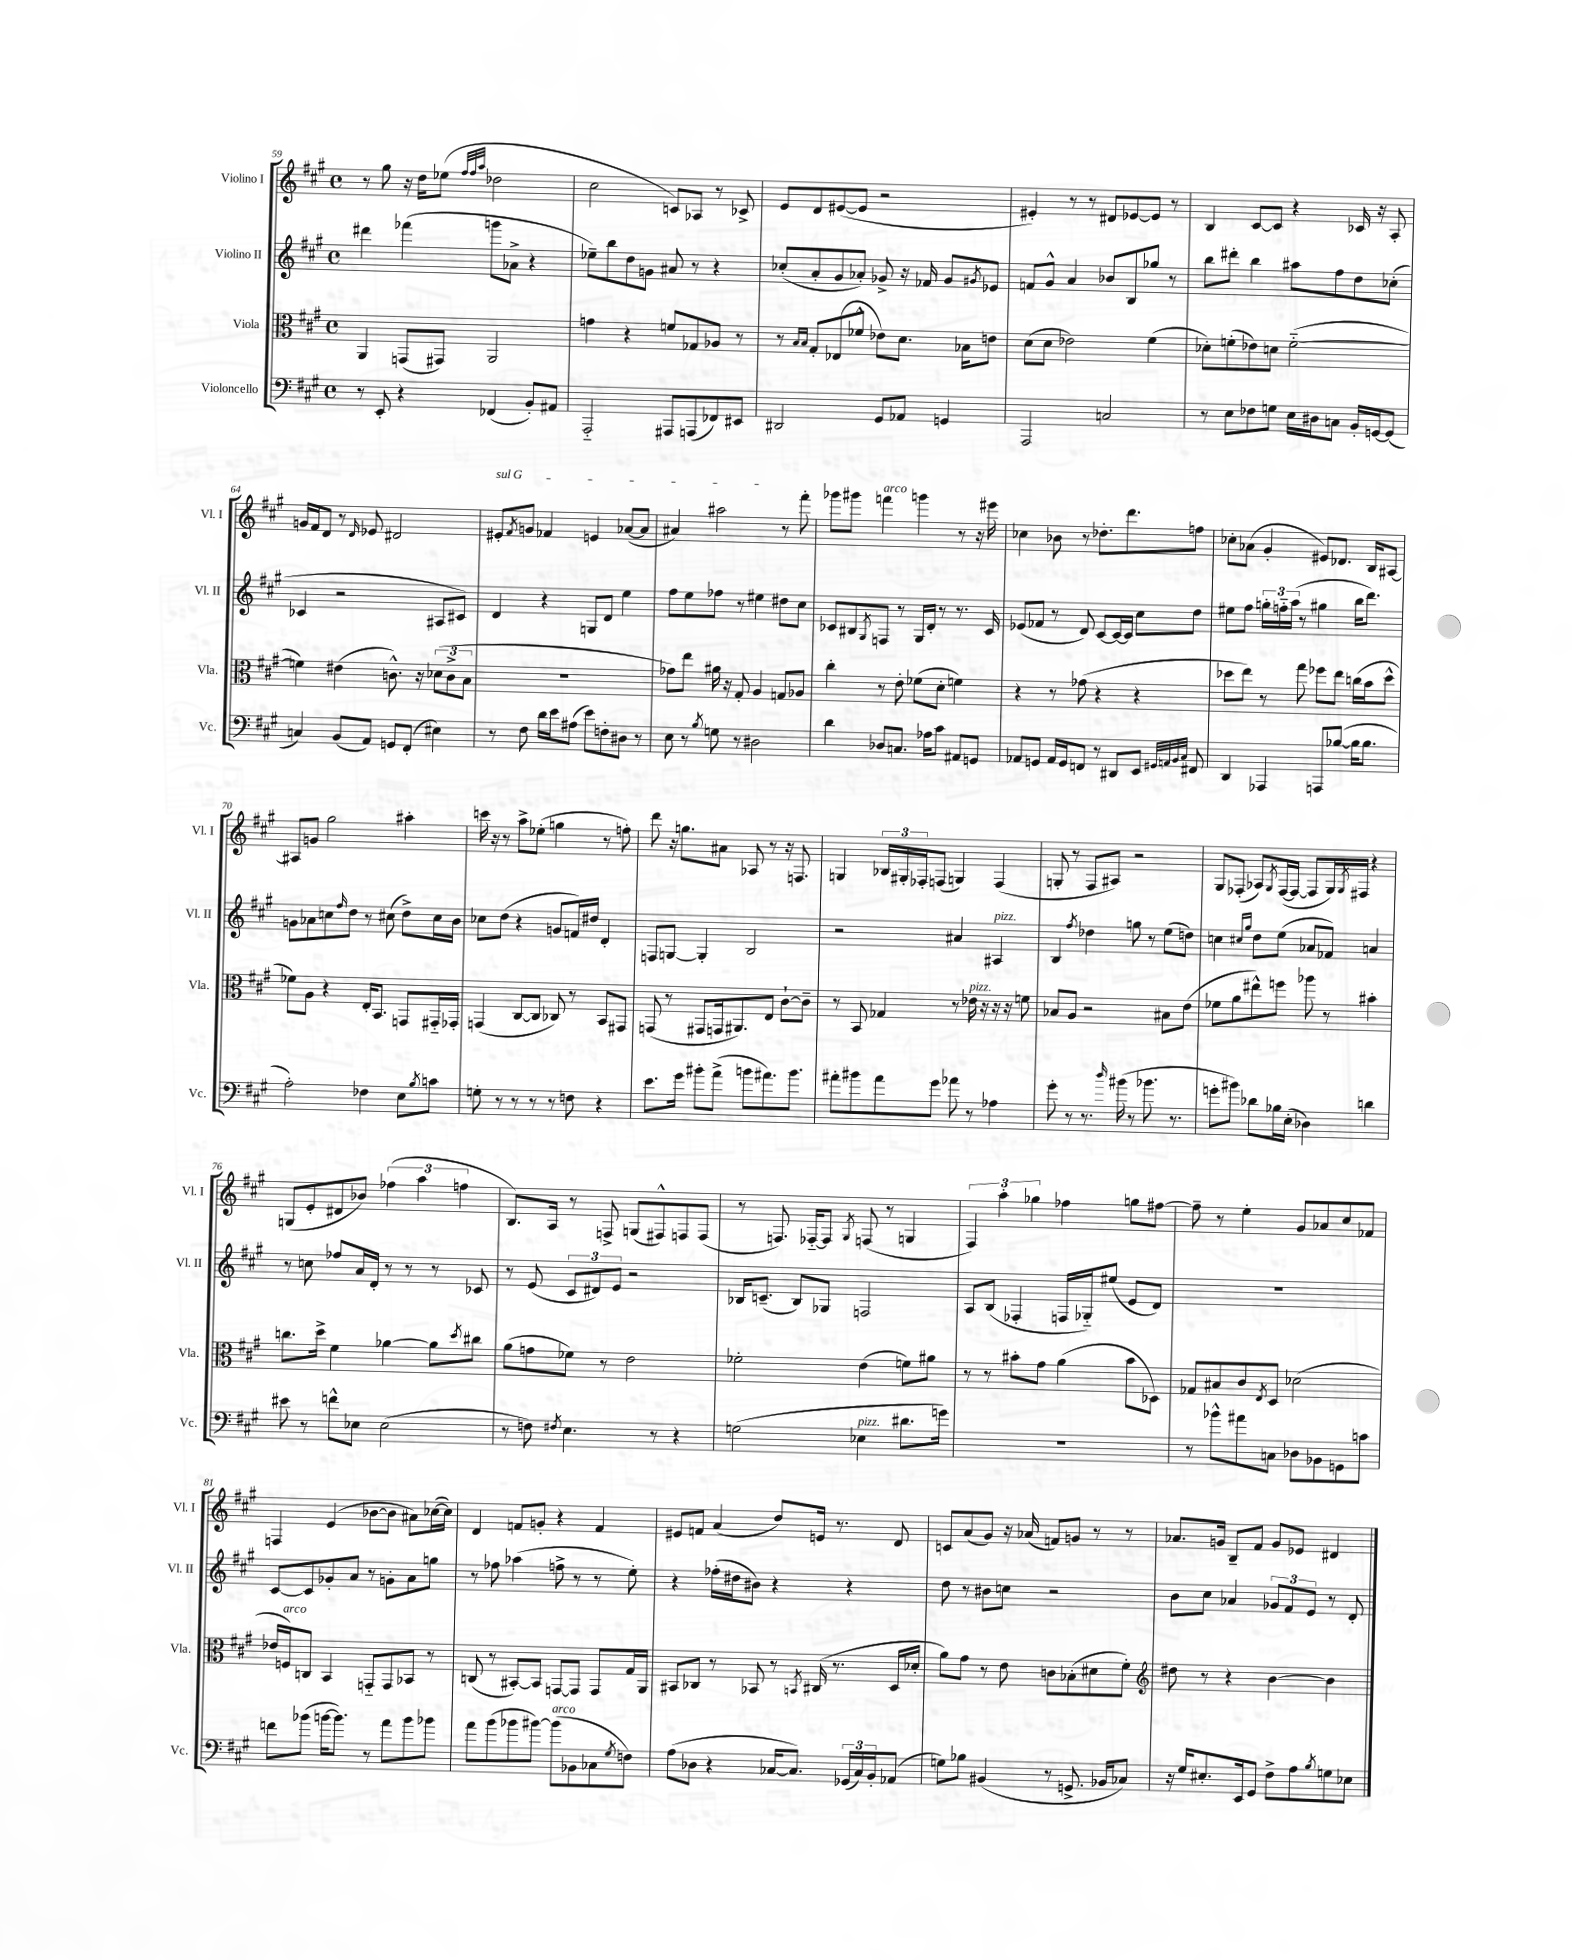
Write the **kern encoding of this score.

**kern	**kern	**kern	**kern
*staff4	*staff3	*staff2	*staff1
*clefF4	*clefC3	*clefG2	*clefG2
*k[f#c#g#]	*k[f#c#g#]	*k[f#c#g#]	*k[f#c#g#]
*M4/4	*M4/4	*M4/4	*M4/4
*met(c)	*met(c)	*met(c)	*met(c)
8r	4AA	4ddd#	8r
8EE'	.	.	8gg#
4r	(8GG	(4fff-	16r
.	.	.	16dd
.	8GG#)	.	(8ee-
.	.	.	32qqff#
.	.	.	32qqff#
.	.	.	32qqaa
(4FF-	2AA	8ggg	2dd-
.	.	8a-^	.
8BB')	.	4r	.
8AA#	.	.	.
=	=	=	=
2AAA'~	4g	8ee-~)	2cc#
.	.	8bb	.
.	4r	8dd	.
.	.	8g	.
8AAA#	8f	8a#	8c)
(8AAA	8G-	8r	8A-
8FF-)	8A-	4r	8r
8EE#	8r	.	8c-^
=	=	=	=
2DD#	8r	(8cc-'	8e
.	16qqB	.	.
.	16qqB	.	.
.	8G#'	8a'	8d
.	(8E-	8g#	([8e#
.	8f-^^	8a-')	8e#]
8GG#	8e-)	8g-^	2r
8AA-	8.d	16r	.
.	.	16f-	.
4GG	.	8g-	.
.	16B-	.	.
.	.	8qg#	.
.	8e	8e-	.
=	=	=	=
2AAA	(8d	8f	4e#')
.	8d	8g#^^	.
.	2e-)	4a	8r
.	.	.	8r
2C	.	8b-	8d#
.	.	8B	[8e-
.	(4f#	8gg-	8e-]
.	.	8r	8r
=	=	=	=
8r	8d-')	8bb	4B
8E	(8f'	8ddd#'	.
8F-	8e-)	4bb	[8c#
8G	8d	.	8c#]
16E	([2f'~	8aa#	4r
16D#	.	.	.
8C	.	8ff#	.
16BB'	.	8dd	16c-
[16GG	.	.	16r
(8GG]	.	(8cc-'	8A'
=	=	=	=
4C)	4f])	4c-	16g
.	.	.	16f#
.	.	.	8d
(8BB	(4e#	2r	8r
.	.	.	16qqd
8AA)	.	.	8e-
8GG	8.c^^)	.	2d#
(8FF#'	.	.	.
.	16r	.	.
4E#)	(12d-	8A#	.
.	12c^	.	.
.	.	8c#)	.
.	12B	.	.
=	=	=	=
8r	1r	4d	8e#'
.	.	.	8qf#
8F#	.	.	8g
16d	.	4r	4f-
16e	.	.	.
(8A#	.	.	.
8e)	.	8G	4e
8F'	.	8d	.
8D#	.	4ee	([8a-
8r	.	.	8a-]
=	=	=	=
8E	8g-)	8ff#	4a#)
8r	8ee	8ee	.
8qB	.	.	.
8G	16a#	8ff-	2aa#
.	16r	.	.
8r	8G#'	8r	.
2D#	4A	4ee#	.
.	8G	8dd#	8r
.	8A-	8cc#	8fff#'
=	=	=	=
4d	4cc#'	8c-	8ggg-
.	.	8B#	8ggg#
.	.	8qG#	.
8D-	8r	8F	4fff
8.C	8e'	8r	.
.	(8f-	16G#	4ggg
16A-	.	16d'	.
8c#	8d'	8r	.
8AA#	4f)	8.r	8r
8GG	.	.	16r
.	.	16c-	16eee#
=	=	=	=
8AA-	4r	(8e-	4cc-
8GG	.	8f-	.
16AA-	8r	8r	8b-
16GG	.	.	.
8FF	(8g-	8d)	8r
8r	4r	[8c#	8.dd-'
8DD#	.	16c#_	.
.	.	16c#]	8.ddd
8EE	4r	8cc#	.
32qqGG#	.	.	.
32qqAA	.	.	.
32qqBB	.	.	.
32qqC#	.	.	.
8FF#	.	8dd	8ff
=	=	=	=
4DD	8dd-	8ee#	8cc-'
.	8ee)	8ff#	(8a-
4AAA-	8r	24gg'	4g#'
.	.	24ff'~	.
.	.	(24aa	.
.	8gg#	8r	.
8AAA	8ff-	4gg#	8e#)
([8B-	8ee	.	8.d-
16B-]	(16cc	16bb	.
8.B-	16b	8.ddd)	16B
.	8dd-^^	.	[8A#
=	=	=	=
2A')	8f-)	8g	8A#]
.	8A	8a-	8g
.	4r	8cc	2gg#
.	.	16qqff#	.
.	.	8dd	.
4F-	16E'	8r	.
.	8.BB	.	.
.	.	(8cc#	.
8E	8GG	8dd^)	4aa#'
8qB	.	.	.
8c	16GG#'~	16cc#	.
.	16GG-'	16b	.
=	=	=	=
8G'	(4GG	8cc-	16ccc
.	.	.	16r
8r	.	(8dd	8r
8r	[8C#	4r	8aa^
8r	8C#]	.	(8ee-'
8r	8C-)	8g	4gg
8F	8r	16f)	.
.	.	16dd#	.
4r	8BB	4d'	8r
.	8GG#	.	8ff')
=	=	=	=
8.e	(8GG	8F	8ddd
.	8r	[8G	16r
16g#	.	.	8.gg
8b#'	8GG#	4G']	.
(8a^	16GG	.	8a#
.	8.AA#)	.	.
8b	.	2B	8A-
8.a#)	8E	.	8r
.	[8c#`	.	16r
8.b	.	.	8.F
.	8c#~]	.	.
=	=	=	=
8a#'	8r	2r	4G
8b#	8BB	.	.
8a#	4G-	.	24B-
.	.	.	24G#'
.	.	.	24F-'
8g#	.	.	(8F
8a-	8r	4a#	4G)
8r	16e-	.	.
.	16r	.	.
4A-	16r	4A#	(4F
.	16r	.	.
.	8f	.	.
=	=	=	=
8g#'	8B-	4B	8G'
8r	8A	.	8r
.	.	8qff#	.
8.r	2r	4dd-	8F#
.	.	.	8A#)
16qqdd	.	.	.
(16b#	.	.	.
8r	.	8gg	2r
8.b-	.	8r	.
.	8B#	(8ee	.
8.r	.	.	.
.	(8e	8dd)	.
=	=	=	=
8g'	8f-	4cc	8G#
8b#)	8a	.	(8F-'
.	.	16qqcc#	.
.	.	16qqgg#	.
8d-	8ee#^^)	8dd	8A-)
.	.	.	8qG#
16B-	8ff	(8ee	([16F-
(16E'	.	.	16F-_
4D-)	8aa-	8a-	8F-]
.	8r	8f-)	16G#)
.	.	.	8qG#
.	.	.	16F#
4d	4b#'	4a	4r
=	=	=	=
8e#	8.cc	8r	(8G
8r	.	8cc	8e'
.	16dd^	.	.
8f^^	4f#	8ff-	8d#
8E-	.	16a	8b-)
.	.	16d'	.
(2E-	[4a-	8r	(6ff-
.	.	8r	.
.	.	.	6aa
.	8a-]	8r	.
.	.	.	6ff
.	8qdd	.	.
.	8cc#	8c-	.
=	=	=	=
8r	(8a	8r	8.B)
8F)	8g	(8e	.
.	.	.	16A
8qF#	.	.	.
4.E	8f-)	12c#	8r
.	.	12d#)	.
.	8r	.	8F^
.	.	12e	.
.	2e	2r	(8G
8r	.	.	8F#^^)
4r	.	.	8F
.	.	.	(8F
=	=	=	=
(2G	2f-'	16B-	8r
.	.	(8.c~	.
.	.	.	8.F)
.	.	8B-)	.
.	.	.	[16F-'~
.	.	8G-	8F-]
.	.	.	8qG#
4E-	(4e	2F	(8F
.	.	.	8r
8.d#	8f)	.	4G
.	8a#	.	.
16g)	.	.	.
=	=	=	=
1r	8r	8A	6F#)
.	8r	(8B	.
.	.	.	6aa'
.	8b#'	4F-'	.
.	.	.	6gg-
.	8g#	.	.
.	(4a	16F	4ff-
.	.	16G-'~)	.
.	.	(8ee#	.
.	8b#	8e	8gg
.	8D-)	8d)	[8ff#
=	=	=	=
8r	8G-	1r	8ff#~]
8b-^^	8B#	.	8r
8a#	8c#	.	4ee'
.	8qE	.	.
8C	8D	.	.
8D-	(2d-	.	8g#
8BB-	.	.	8a-
8GG	.	.	8cc#
8c	.	.	8f-
=	=	=	=
8f	16e-	[8c#	4F
.	16F)	.	.
(8b-	8C	8c#]	.
[16b	4BB	8g-'	(4e
8.b])	.	.	.
.	.	8a	.
8r	8GG'~	8r	[8b-
8a	8GG	8g'	8b-]
8b	8BB-	8a	8a#)
8b-	8r	8gg	([16cc-
.	.	.	16cc-])
=	=	=	=
8a	(8C	8r	4d
(8b	8r	8ff-	.
8b-	[8BB#')	(4aa-	8f
[8b#)	8BB#]	.	8g'
(8b#]	[8GG	8ff^	4r
8BB-	8GG]	8r	.
8C-	8GG	8r	4f
8qG#	.	.	.
8F)	16G#	8ee')	.
.	16AA	.	.
=	=	=	=
(8A	8BB#	4r	8e#
8D-	8C-	.	8f
4r	8r	(16ff-'	(4a
.	.	16dd#	.
.	8BB-	8b#)	.
[16C-	8r	4r	8dd)
8.C-])	.	.	.
.	8qBB	.	.
.	(16C#	.	16e
.	8.r	.	8.r
(24GG-	.	4r	.
24C-)	.	.	.
24BB'	.	.	.
(8AA-	16D	.	8d
.	16d-'	.	.
=	=	=	=
8G)	8a)	8dd	8c
8B-	8g#	8r	(8a
(4BB#	8r	8b#	8g#)
.	8e	8cc	16r
.	.	.	(16a-
8r	8c	2r	8f)
8.GG^	(8B-'	.	8g
.	8d#	.	8r
16BB-	.	.	.
8C-)	8f#')	.	8r
=	=	=	=
*	*clefG2	*	*
16r	8dd#	8b	8.a-
16G#	.	.	.
8.E#'	8r	8cc#	.
.	.	.	16g
.	4r	4a-	8B~
16EE	.	.	.
8GG#	.	.	8f#
8F#^	[4b	12g-	8g
.	.	12f#	.
8A	.	.	8e-
.	.	12e	.
8qB	.	.	.
8G	4b]	8r	4d#
8E-	.	8d'	.
==	==	==	==
*-	*-	*-	*-
